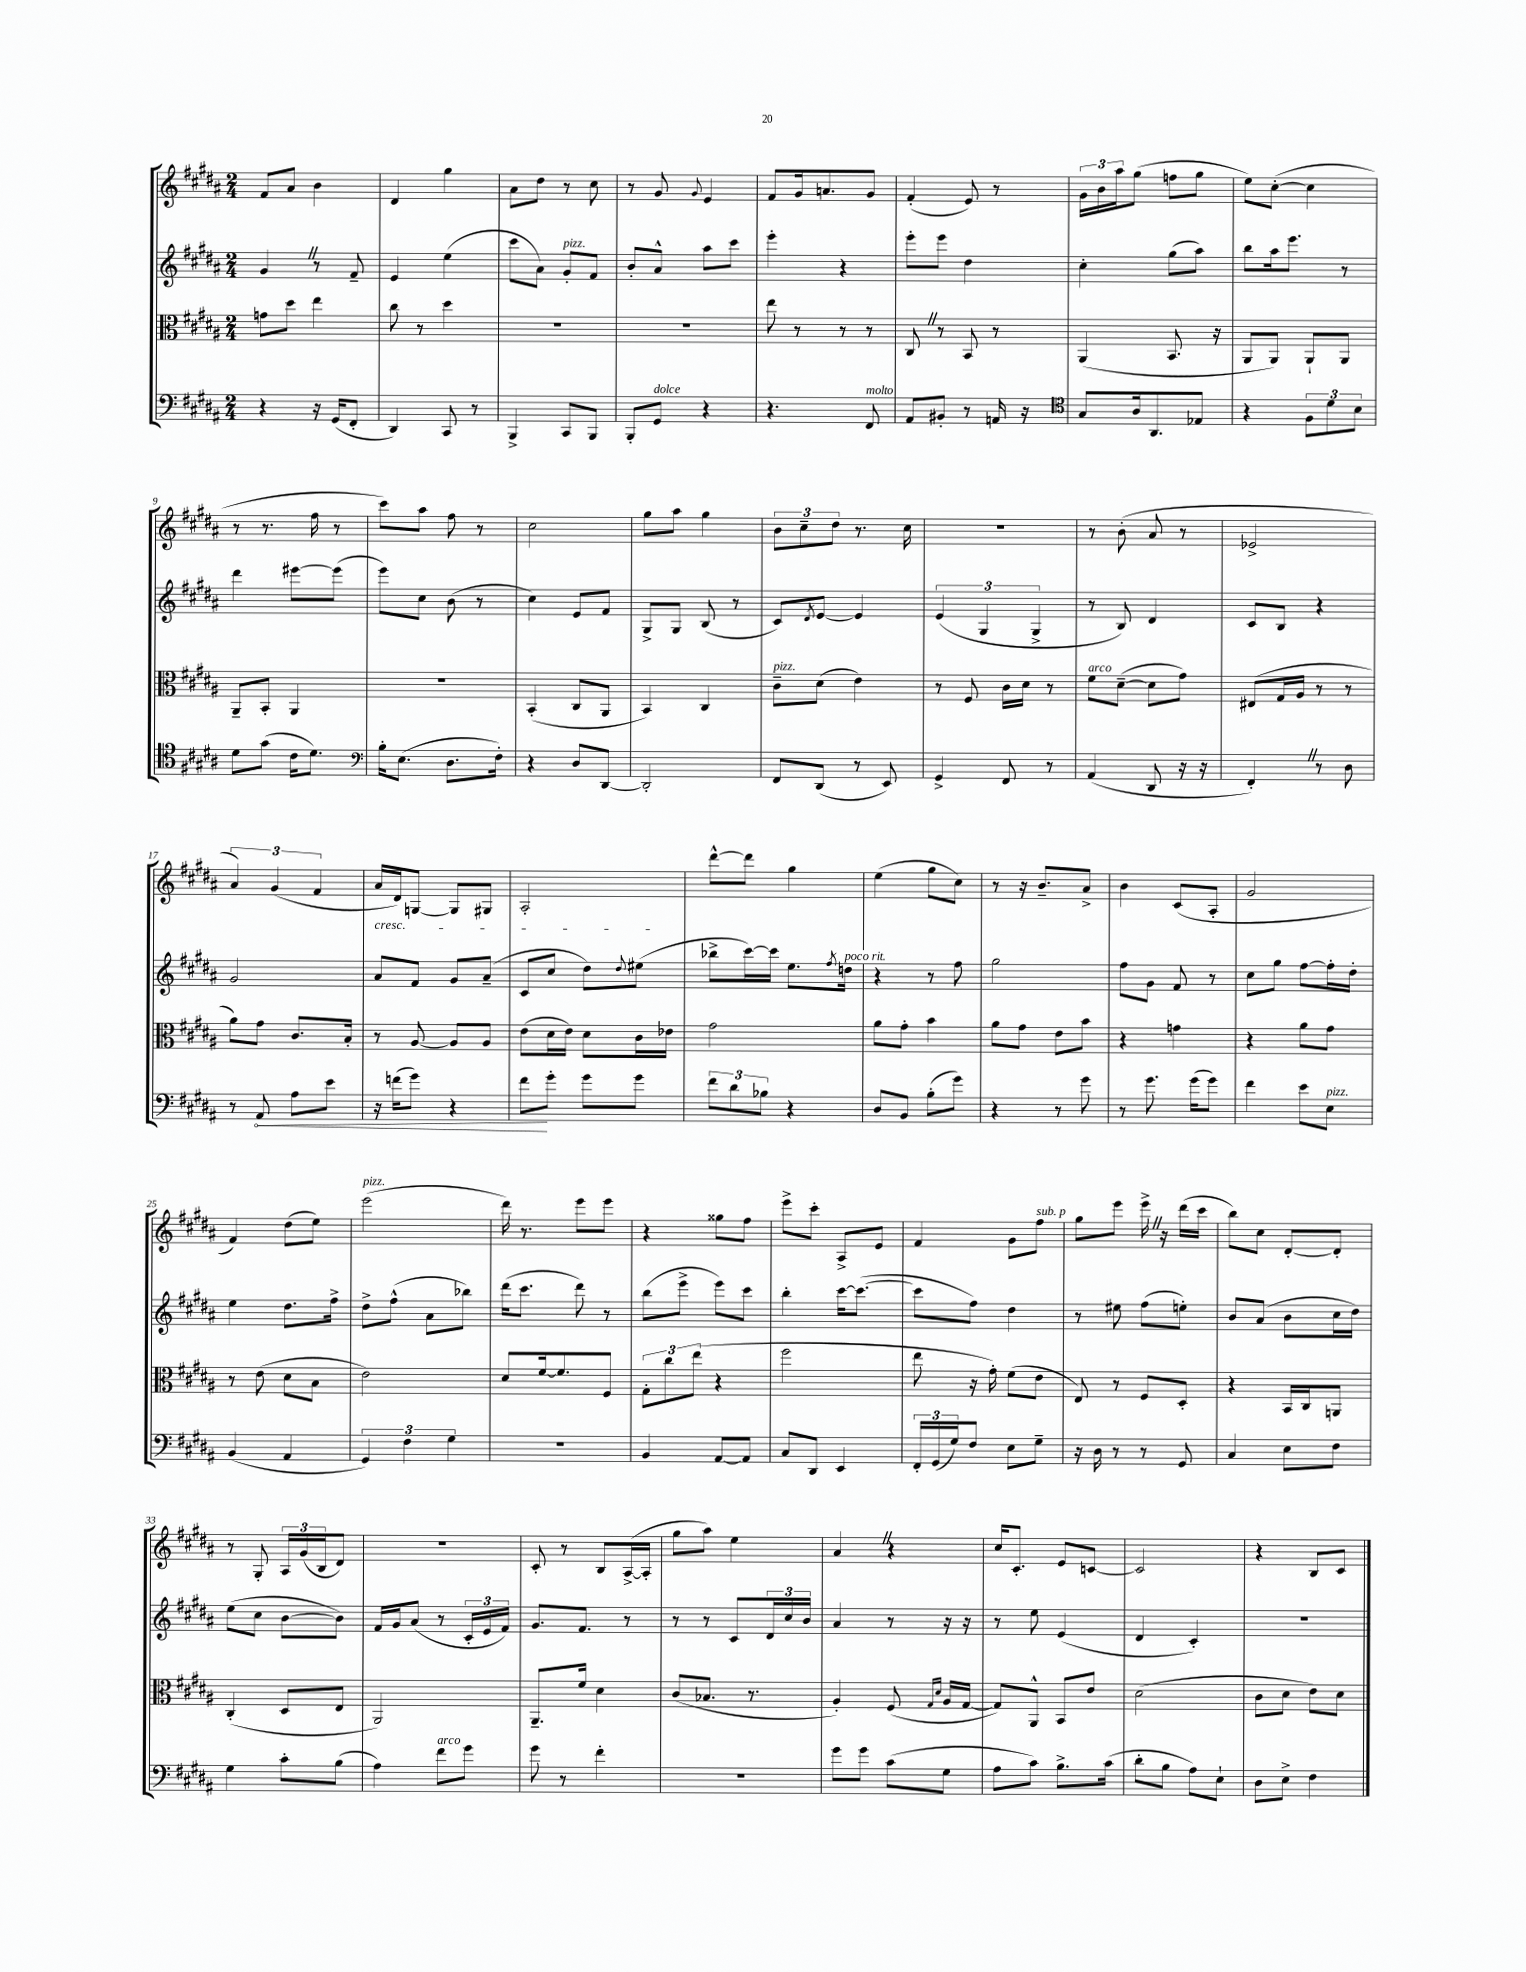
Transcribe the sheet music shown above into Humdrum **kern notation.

**kern	**kern	**kern	**kern
*staff4	*staff3	*staff2	*staff1
*clefF4	*clefC3	*clefG2	*clefG2
*k[f#c#g#d#a#]	*k[f#c#g#d#a#]	*k[f#c#g#d#a#]	*k[f#c#g#d#a#]
*M2/4	*M2/4	*M2/4	*M2/4
4r	8g\L	4g#/	8f#/L
.	8dd#\J	.	8a#/J
16r	4ee\	8r	4b\
(16GG#/LK	.	.	.
8FF#'/J	.	8f#~/	.
=	=	=	=
4DD#/)	8cc#\	4e/	4d#/
.	8r	.	.
8CC#/	4dd#\	(4ee\	4gg#\
8r	.	.	.
=	=	=	=
4BBB^/	2r	8ccc#\L	8a#\L
.	.	8a#\J)	8dd#\J
8CC#/L	.	8g#'/L	8r
8BBB/J	.	8f#/J	8cc#\
=	=	=	=
8BBB'/L	2r	8b'/L	8r
8GG#/J	.	8a#^^/J	8g#/
.	.	.	8qqg#/
4r	.	8aa#\L	4e/
.	.	8ccc#\J	.
=	=	=	=
4.r	8ee\	4eee'\	8f#/L
.	8r	.	16g#/k
.	.	.	8.a/
.	8r	4r	.
8FF#/	8r	.	8g#/J
=	=	=	=
8AA#/L	8C#/	8eee'\L	(4f#'/
8BB#'/J	8r	8eee\J	.
8r	8BB/	4dd#\	8e/)
16AA/	8r	.	8r
16r	.	.	.
=	=	=	=
*clefC4	*	*	*
8G#/L	(4AA#/	4cc#'\	24g#\LL
.	.	.	24b\
.	.	.	24aa#\J
16A#/k	.	.	(8gg#\J
8.AA#/	.	.	.
.	8.BB/	(8gg#\L	8ff\L
8E-/J	.	8aa#\J)	8gg#\J
.	16r	.	.
=	=	=	=
4r	8AA#/L	8bb\L	8ee\L)
.	8AA#/J)	16aa#\k	([8cc#'\J
.	.	8.eee\J	.
12F#\L	8AA#`/L	.	4cc#\]
12d#\	.	.	.
.	8AA#/J	8r	.
12B\J	.	.	.
=	=	=	=
8d#\L	8AA#~/L	4ddd#\	8r
(8g#\J	8BB'/J	.	8.r
16c#\LK	4AA#/	[8eee#\L	.
8.d#\J)	.	.	16ff#\
.	.	(8eee#\]J	8r
=	=	=	=
*clefF4	*	*	*
16B'\LK	2r	8eee\L)	8ccc#\L)
(8.E\J	.	.	.
.	.	8cc#\J	8aa#\J
8.D#\L	.	(8b\	8ff#\
.	.	8r	8r
16F#'\Jk)	.	.	.
=	=	=	=
4r	(4BB'/	4cc#\)	2cc#\
8D#/L	8C#/L	8e/L	.
[8DD#/J	8AA#/J	8f#/J	.
=	=	=	=
2DD#'/]	4BB/)	8G#^/L	8gg#\L
.	.	8G#/J	8aa#\J
.	4C#/	(8B/	4gg#\
.	.	8r	.
=	=	=	=
8FF#/L	8c#~\L	8c#/L)	12b\L
.	.	.	12cc#~\
.	.	8qd#/	.
(8DD#/J	(8d#\J	[8e/J	.
.	.	.	12dd#\J
8r	4e\)	4e/]	8.r
8EE/)	.	.	.
.	.	.	16cc#\
=	=	=	=
4GG#^/	8r	(6e/	2r
.	8F#/	.	.
.	.	6G#/	.
8FF#/	16c#\LL	.	.
.	16d#\JJ	.	.
.	.	6G#^/	.
8r	8r	.	.
=	=	=	=
(4AA#/	8f#\L	8r	8r
.	([8d#~\J	8B/)	(8b'\
8DD#/	8d#\]L	4d#/	8a#/
16r	8g#\J)	.	8r
16r	.	.	.
=	=	=	=
4FF#'/)	(8E#/L	8c#/L	2e-^/
.	16G#/L	8B/J	.
.	16A#/JJ	.	.
8r	8r	4r	.
8D#\	8r	.	.
=	=	=	=
8r	8a#\L)	2g#/	6a#/)
8AA#/	8g#\J	.	.
.	.	.	(6g#/
8A#\L	8.c#/L	.	.
.	.	.	6f#/
8e\J	.	.	.
.	16B'/Jk	.	.
=	=	=	=
16r	8r	8a#/L	16a#/LL
(16f\LK	.	.	16d#/J)
8g#\J)	[8A#/	8f#/J	[8G/J
4r	8A#/]L	8g#/L	8G/]L
.	8A#/J	(8a#~/J	8G#/J
=	=	=	=
8f#\L	(8e\L	8c#/L	2A#'/
8g#'\J	16d#\L	8cc#/J	.
.	16e\JJ)	.	.
8g#\L	8d#\L	8dd#\L)	.
.	.	8qqdd#/	.
8g#\J	16c#\L	(8ee#\J	.
.	16e-\JJ	.	.
=	=	=	=
12f#\L	2g#\	8bb-^\L	[8ddd#^^\L
12d#\	.	.	.
.	.	[16ccc#\L)	8ddd#\]J
12B-\J	.	.	.
.	.	16ccc#\]JJ	.
4r	.	8.ee\L	4gg#\
.	.	8qff#/	.
.	.	16dd\Jk	.
=	=	=	=
8D#/L	8a#\L	4r	(4ee\
8BB/J	8g#'\J	.	.
(8B'\L	4b\	8r	8gg#\L
8g#\J)	.	8ff#\	8cc#\J)
=	=	=	=
4r	8a#\L	2gg#\	8r
.	8g#\J	.	16r
.	.	.	8.b~/L
8r	8e\L	.	.
8g#\	8b\J	.	8a#^/J
=	=	=	=
8r	4r	8ff#\L	4b\
8.g#\	.	8g#\J	.
.	4g\	8f#/	(8c#/L
(16g#\LK	.	.	.
8g#\J)	.	8r	8A#'/J
=	=	=	=
4f#\	4r	8cc#\L	2g#/
.	.	8gg#\J	.
8e\L	8a#\L	[8ff#\L	.
8E\J	8g#\J	16ff#'\]L	.
.	.	16dd#'\JJ	.
=	=	=	=
(4BB/	8r	4ee\	4f#/)
.	(8e\	.	.
4AA#/	8d#\L	8.dd#\L	(8dd#\L
.	8B\J	.	8ee\J)
.	.	16ff#^\Jk	.
=	=	=	=
6GG#/)	2e\)	8dd#^\L	(2eee\
.	.	(8ff#^^\J	.
6F#\	.	.	.
.	.	8a#\L	.
6G#\	.	.	.
.	.	8bb-\J)	.
=	=	=	=
2r	8d#/L	(16ddd#\LK	16ddd#\)
.	.	8.ccc#\J	8.r
.	[16f#/k	.	.
.	8.f#/]	.	.
.	.	8ddd#\)	8eee\L
.	8F#/J	8r	8eee\J
=	=	=	=
4BB/	12G#'\L	(8bb\L	4r
.	12cc#\	.	.
.	.	8eee^\J	.
.	(12ee\J	.	.
[8AA#/L	4r	8eee\L)	8gg##\L
8AA#/]J	.	8ccc#\J	8ff#\J
=	=	=	=
8C#/L	2ff#\	4bb'\	8eee^\L
8DD#/J	.	.	8ccc#'\J
4EE/	.	[16ccc#\LK	8A#^/L
.	.	(8.ccc#\_J	.
.	.	.	8e/J
=	=	=	=
24FF#'/LL	8ee\	8ccc#\]L	4f#/
(24GG#/	.	.	.
24G#/J)	.	.	.
8F#/J	16r	8ff#\J)	.
.	16g#'\)	.	.
8E\L	(8f#\L	4dd#\	8g#\L
8G#~\J	8e\J	.	8ff#\J
=	=	=	=
16r	8E/)	8r	8gg#\L
16D#\	.	.	.
8r	8r	8ee#\	8eee\J
8r	8F#/L	(8ff#\L	16eee^\
.	.	.	16r
8GG#/	8D#'/J	8ee'\J)	(16ddd#\LL
.	.	.	16ccc#\JJ
=	=	=	=
4C#/	4r	8b/L	8bb\L)
.	.	(8a#/J	8cc#\J
8E\L	16BB/LL	8b\L	[8d#'/L
.	16C#/J	.	.
8F#\J	8AA/J	16cc#\L	8d#'/]J
.	.	16dd#\JJ)	.
=	=	=	=
4G#\	(4C#'/	(8ee\L	8r
.	.	8cc#\J	8G#'/
8c#'\L	8D#/L	[8b\L	24A#/LL
.	.	.	(24g#/
.	.	.	24B/J
(8B\J	8E/J	8b\]J)	8d#/J)
=	=	=	=
4A#\)	2AA#/)	16f#/LL	2r
.	.	16g#/J	.
.	.	(8a#/J	.
8f#\L	.	8r	.
8g#\J	.	24c#'/LL	.
.	.	24e/	.
.	.	24f#/JJ)	.
=	=	=	=
8g#\	8.AA#~/L	8.g#/L	8c#'/
8r	.	.	8r
.	16f#/Jk	8.f#/J	.
4f#'\	4d#\	.	8B/L
.	.	8r	([16A#^/L
.	.	.	16A#'/]JJ
=	=	=	=
2r	(8c#/L	8r	8gg#\L
.	8.B-/J	8r	8aa#\J)
.	.	8c#/L	4ee\
.	8.r	.	.
.	.	24d#/L	.
.	.	24cc#/	.
.	.	24b/JJ	.
=	=	=	=
8g#\L	4A#'/)	4a#/	4a#/
8g#\J	.	.	.
(8c#\L	(8F#/	8r	4r
.	16qqG#/LL	.	.
.	16qqd#/JJ	.	.
8G#\J	16A#/LL	16r	.
.	[16G#/JJ	16r	.
=	=	=	=
8A#\L	8G#/]L)	8r	16cc#/LK
.	.	.	8.c#'/J
8c#\J)	8AA#^^/J	8ee\	.
8.B^\L	8BB/L	(4e/	8e/L
.	8e/J	.	[8c/J
(16c#\Jk	.	.	.
=	=	=	=
8d#'\L	(2d#\	4d#/	2c/]
8B\J	.	.	.
8A#\L)	.	4c#'/)	.
8E`\J	.	.	.
=	=	=	=
8D#\L	8c#\L	2r	4r
8E^\J	8d#\J	.	.
4F#\	8e\L)	.	8B/L
.	8d#\J	.	8c#/J
==	==	==	==
*-	*-	*-	*-
